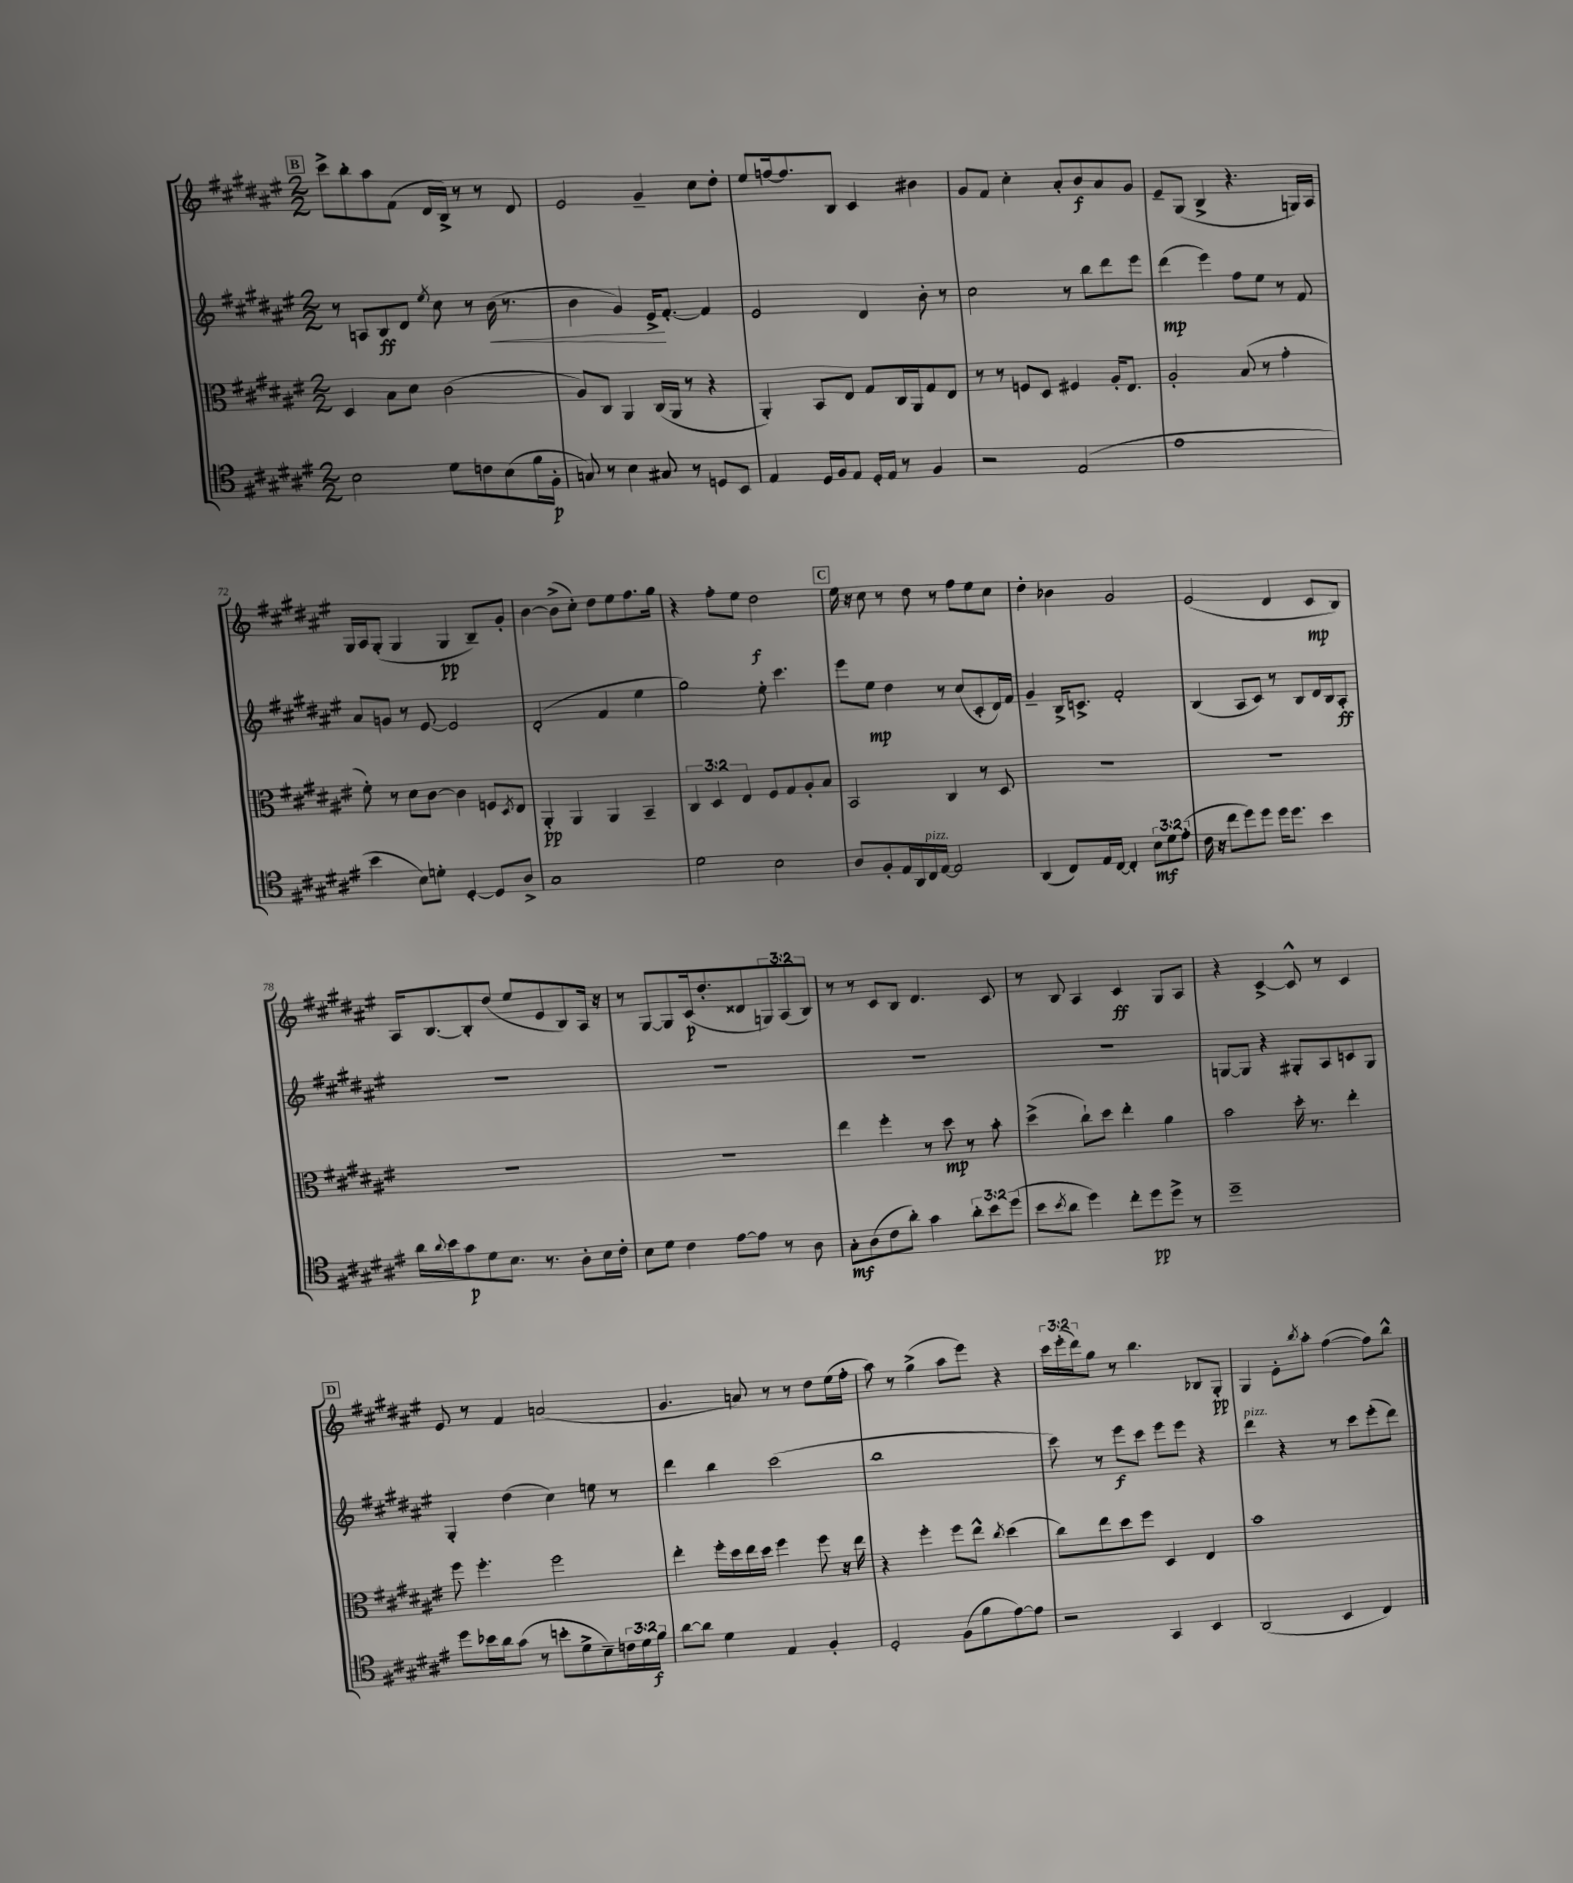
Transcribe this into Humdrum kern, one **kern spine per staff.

**kern	**kern	**kern	**kern
*staff4	*staff3	*staff2	*staff1
*clefC4	*clefC3	*clefG2	*clefG2
*k[f#c#g#d#a#e#]	*k[f#c#g#d#a#e#]	*k[f#c#g#d#a#e#]	*k[f#c#g#d#a#e#]
*M2/2	*M2/2	*M2/2	*M2/2
2B\	4D#/	8r	8ccc#^\L
.	.	8A/L	8bb'\
.	8B\L	8B/	8aa#\
.	8d#\J	8d#/J	(8f#\J
.	.	8qee#/	.
8d#\L	(2c#\	8cc#\	16d#/LL
.	.	.	16B^/JJ)
8c\	.	8r	8r
(8B\	.	(16b\	8r
.	.	8.r	.
16f#\L	.	.	8d#/
16F#'\JJ	.	.	.
=	=	=	=
8G/)	8A#/L)	4b\	2e#/
8r	8C#/J	.	.
4B\	4AA#/	4g#/)	.
8G#/	(16C#/LL	16e#^/LK	4g#~/
.	16AA#/JJ	[8.f#'/J	.
8r	8r	.	.
8D/L	4r	4f#/]	8cc#\L
8BB/J	.	.	8dd#'\J
=	=	=	=
4E#/	4AA#'/)	2e#/	8ee#/L
.	.	.	[16ff/k
.	.	.	8.ff/]
16D#/LL	8BB/L	.	.
16F#/J	.	.	.
8E#/J	8E#/J	.	8B/J
16D#'/LL	8G#/L	4d#/	4c#/
16E#/JJ	.	.	.
8r	16C#/L	.	.
.	16AA#/J	.	.
4F#/	8G#/	8b'\	4b#\
.	8E#/J	8r	.
=	=	=	=
2r	8r	2cc#\	8g#/L
.	8r	.	8f#/J
.	8F/L	.	4cc#'\
.	8D#/J	.	.
(2E#/	4F#/	8r	8a#'/L
.	.	8bb\L	8b/
.	16A#'/LK	8ddd#\	8a#/
.	8.E#/J	.	.
.	.	8eee#\J	8g#/J
=	=	=	=
1e#	2A#'/	(4ddd#\	8e#~/L
.	.	.	(8G#/J
.	.	4eee#\)	4B^/
.	(8B/	8ff#\L	4.r
.	8r	8ee#\J	.
.	4g#'\	8r	.
.	.	8f#/	16G/LL)
.	.	.	16A#/JJ
=	=	=	=
4b\	8f#'\)	8a#/L	16G#/LL
.	.	.	16A#/J
.	8r	8g/J	(8G#'/J
8B\L)	8d#\L	8r	4G#/
8d'\J	[8c#\J	[8e#/	.
[4D#'/	4c#\]	2e#/]	4G#/
8D#/]L	8F/L	.	8B~/L)
.	8qD#/	.	.
8A#^/J	8E#/J	.	8g#'/J
=	=	=	=
1G#	4AA#'/	(2d#'/	[4b\
.	4AA#/	.	(8b^\]L
.	.	.	8cc#'\J)
.	4AA#/	4f#/	8dd#\L
.	.	.	8ee#\
.	4BB~/	4ee#\	8.ff#\
.	.	.	16gg#\Jk
=	=	=	=
2d#\	6C#/	2gg#\)	4r
.	6D#/	.	.
.	.	.	8ff#'\L
.	6E#/	.	.
.	.	.	8ee#\J
2B\	8F#/L	8ee#'\	2dd#\
.	8G#/	4.ccc#\	.
.	8A#'/	.	.
.	8B/J	.	.
=	=	=	=
8A#/L	2BB/	8eee#\L	16ee#\
.	.	.	16r
8F#'/	.	8ee#\J	8cc#\
16E#/L	.	4dd#\	8r
16AA#/	.	.	.
16C#/	.	.	8dd#\
[16E#/JJ	.	.	.
2E#/]	4C#/	8r	8r
.	.	(8cc#/L	8ff#\L
.	8r	8c#'/	8ee#\
.	8D#/	16d#/L)	8cc#\J
.	.	16f#/JJ	.
=	=	=	=
(4AA#/	1r	4g#~/	4dd#'\
8C#/L)	.	16B^/LK	4b-\
.	.	8.c^/J	.
16E#/L	.	.	.
[16C#/JJ	.	.	.
4C#'/]	.	2f#'/	2g#/
12B\L	.	.	.
12d#\	.	.	.
(12e#'\J	.	.	.
=	=	=	=
16c#\	1r	(4B/	(2e#/
16r	.	.	.
8cc#\L	.	.	.
8dd#\)	.	8A#/L	.
8dd#\J	.	8c#/J)	.
16dd#\LK	.	8r	4d#/
8.dd#\J	.	.	.
.	.	8B/L	.
4b\	.	16d#/L	8c#/L
.	.	16B/J	.
.	.	8A#'/J	8B/J)
=	=	=	=
16a#\LL	1r	1r	16A#/LK
8qqa#/	.	.	.
16b\J	.	.	[8.B/
8g#\	.	.	.
8d#\	.	.	8B'/]
8.B\J	.	.	(8dd#/J
.	.	.	8ee#/L
8.r	.	.	.
.	.	.	8e#/
8A#'\L	.	.	8B/)
16B\L	.	.	16A#/Jk
16c#'\JJ	.	.	16r
=	=	=	=
8B\L	1r	1r	8r
8d#\J	.	.	[8G#/L
4c#\	.	.	8G#/]
.	.	.	(16c#/k
.	.	.	8.dd#'/
[8e#\L	.	.	.
8e#\]J	.	.	8d##/
8r	.	.	12G/)
.	.	.	(12A#/
8A#\	.	.	.
.	.	.	12B/J)
=	=	=	=
8G#'\L	4ee#\	1r	8r
(8A#\	.	.	8r
8c#\	4ff#'\	.	8c#/L
8a#'\J)	.	.	8B/J
4g#\	8r	.	4.d#/
.	8dd#\	.	.
12a#'\L	8r	.	.
12b\	.	.	.
.	8b'\	.	8c#/
(12dd#\J	.	.	.
=	=	=	=
8b\L	(4dd#^\	1r	8r
8qb/	.	.	.
8a#\J	.	.	8B/
4dd#\)	8cc#`\L)	.	4A#/
.	8dd#\J	.	.
8cc#'\L	4ee#'\	.	4c#/
8dd#\	.	.	.
8dd#^\J	4a#\	.	8G#/L
8r	.	.	8A#/J
=	=	=	=
1dd#~	2b\	[8G/L	4r
.	.	8G/]J	.
.	.	4r	[4c#^/
.	16dd#'\	8G#'/L	8c#^^/]
.	8.r	.	.
.	.	8A#/	8r
.	4ee#'\	8c/	4c#/
.	.	8G#/J	.
=	=	=	=
8dd#\L	8ff#\	4G#'/	8e#/
16b-\L	4.ff#'\	.	8r
16a#\J	.	.	.
(8g#\J	.	(4dd#\	4f#/
8r	.	.	.
8b'\L	2ff#\	4cc#\)	(2a/
8d#^\	.	.	.
8B~\)	.	8ee\	.
24c\L	.	8r	.
24d#\	.	.	.
24f#\JJ	.	.	.
=	=	=	=
[8a#\L	4ee#'\	4ddd#\	4.g#/
8a#\]J	.	.	.
4d#\	16ff#'\LL	4bb\	.
.	16dd#\	.	.
.	16ee#\	.	8a/)
.	16dd#\JJ	.	.
4E#/	4ff#\	(2ccc#\	8r
.	.	.	8r
4F#'/	8ff#\	.	8dd#\L
.	16r	.	(16ee#\L
.	16ee#\	.	16ff#'\JJ
=	=	=	=
2D#'/	4r	1bb	8aa#\)
.	.	.	8r
.	4ff#'\	.	(4gg#^\
(8F#\L	8ff#\L	.	8aa#\L
8f#\	8ee#^^\J	.	8eee#\J)
.	8qcc#/	.	.
[8e#\)	(4dd#\	.	4r
8e#\]J	.	.	.
=	=	=	=
2r	8cc#\L)	8ccc#\)	24ccc#\LL
.	.	.	(24eee#'\
.	.	.	24ddd#\J)
.	8ee#\	8r	8gg#\J
.	8dd#\	8eee#\L	8r
.	8ff#\J	8ccc#\J	4.bb\
4GG#/	4D#/	8eee#\L	.
.	.	8eee#\J	.
4BB/	4E#/	4r	8B-/L
.	.	.	8G#'/J
=	=	=	=
(2AA#/	1b	4ddd#\	4G#/
.	.	4r	8e#'\L
.	.	.	8qbb/
.	.	.	8aa#'\J
4BB/	.	8r	([4ff#\
.	.	8ccc#\L	.
4C#/)	.	(8eee#'\	8ff#\]L)
.	.	8ddd#\J)	8bb^^\J
==	==	==	==
*-	*-	*-	*-
